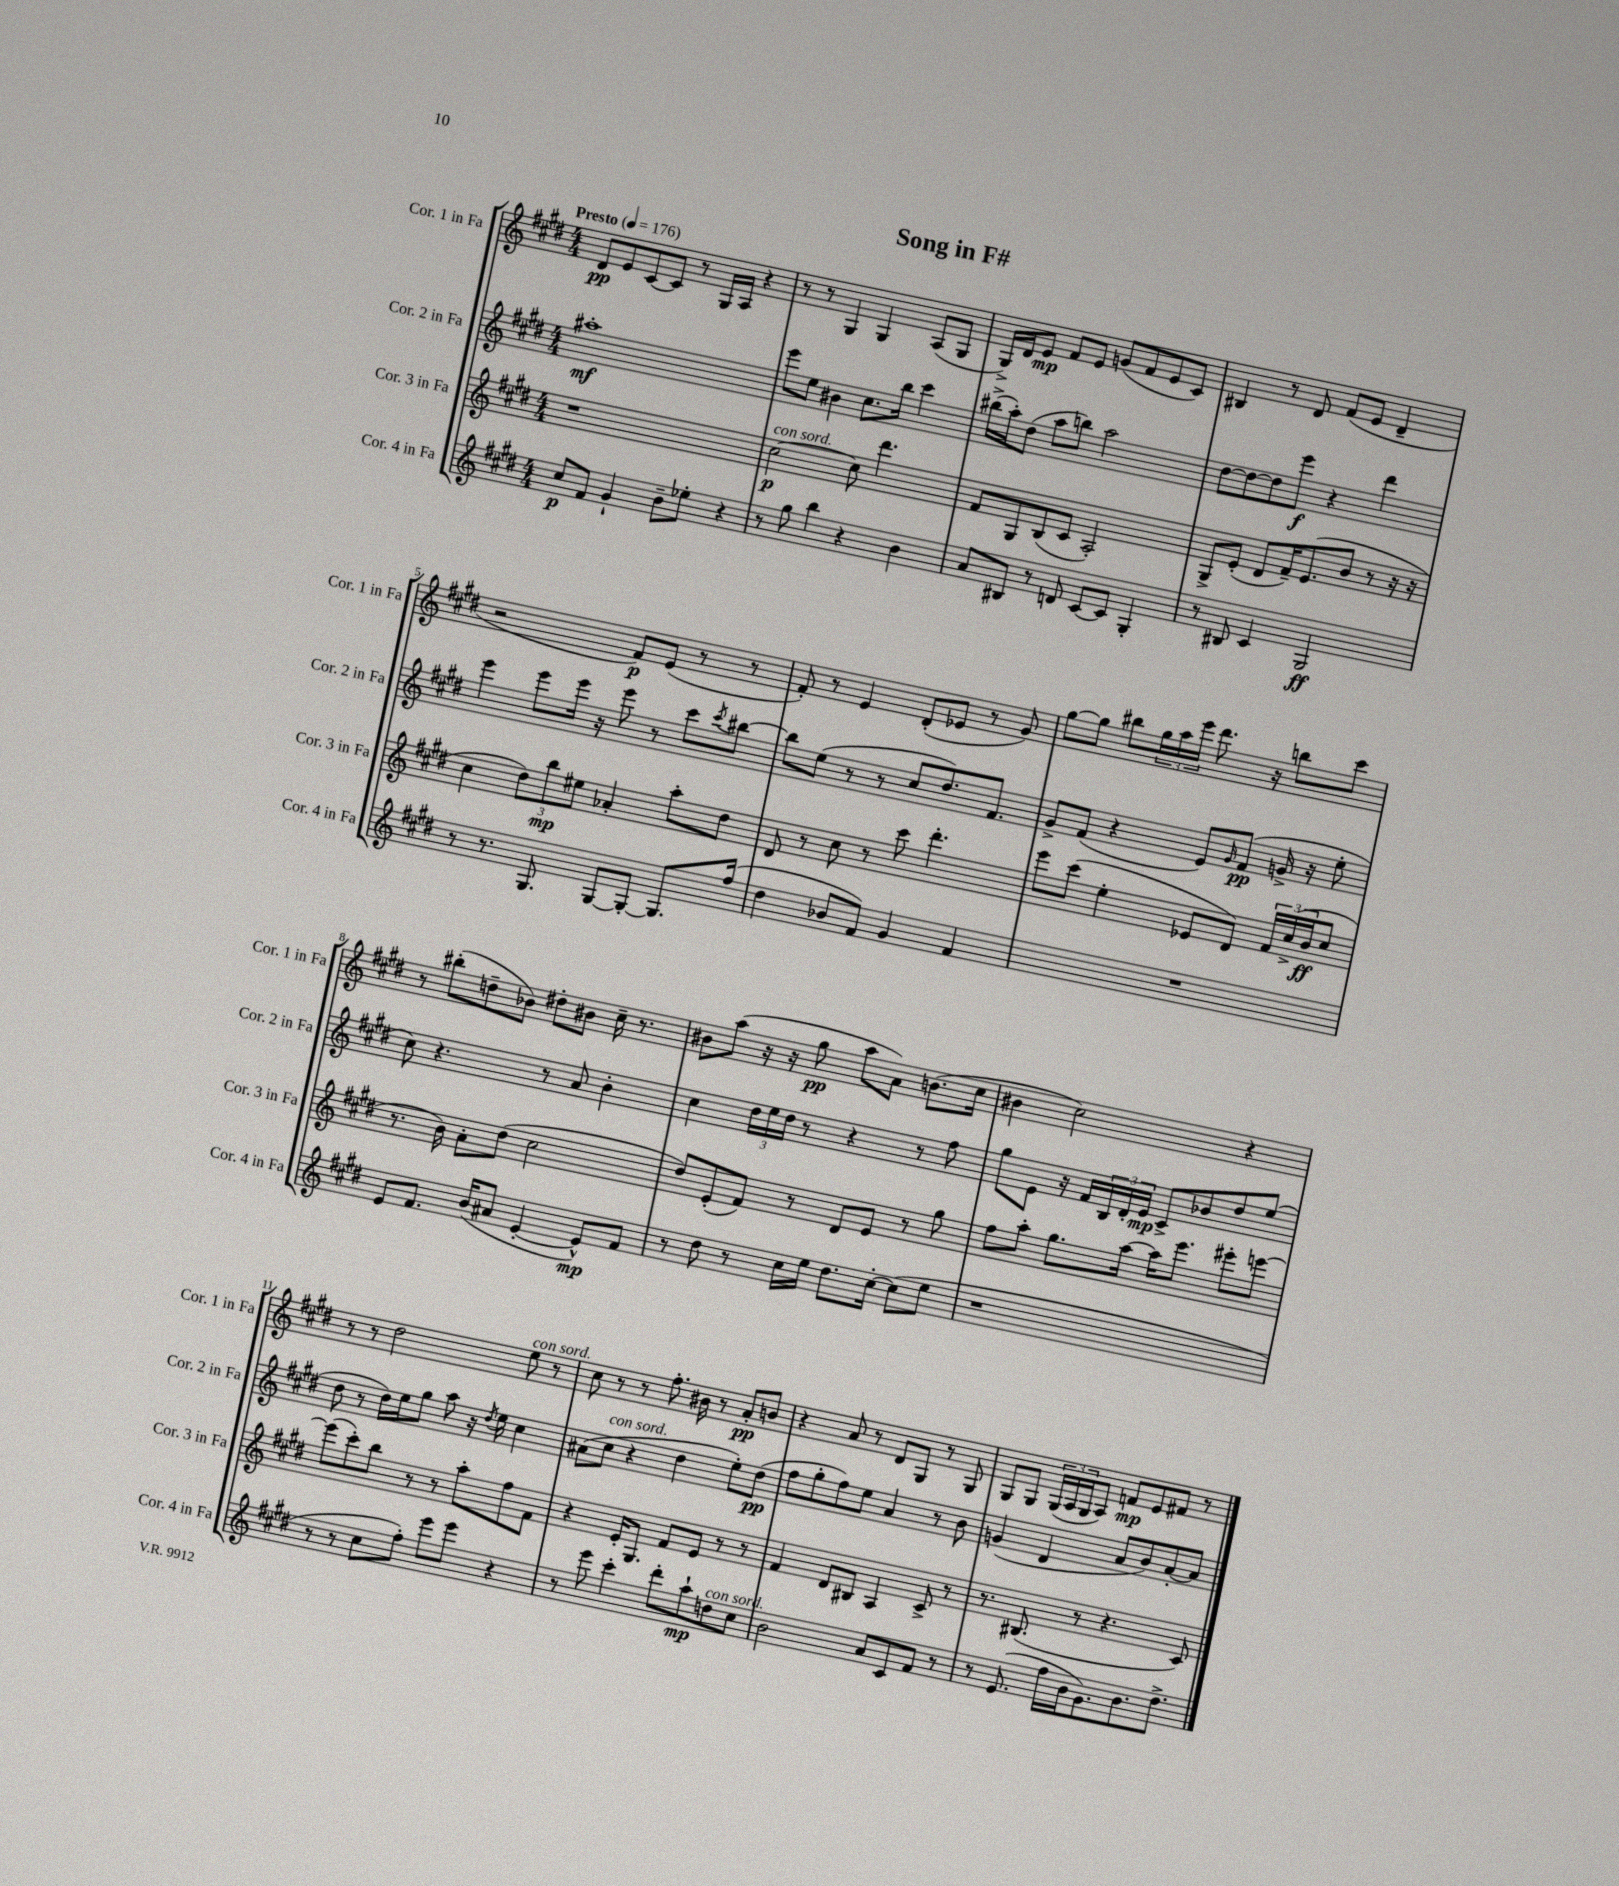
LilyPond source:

\header { title = "Song in F#" }
<<
\new StaffGroup <<
\new Staff = "s0" \with { instrumentName = "Cor. 1 in Fa" shortInstrumentName = "Cor. 1 in Fa" } {
    \clef treble \key e \major \numericTimeSignature \time 4/4 \tempo "Presto" 4 = 176
    dis'8\pp e'8 cis'8~ cis'8 r8 gis16 a16 r4 |
    r8 r8 gis4 gis4 a8( gis8 |
    gis16->) dis'16 e'8\mp fis'8 e'8 g'8( fis'8 e'8 cis'8) |
    bis4 r8 dis'8 fis'8( e'8 dis'4-- |
    r2 fis'8\p) e'8( r8 r8 |
    fis'8-.) r8 e'4 dis'8-.( ees'8 r8 gis'8) |
    gis''8~ gis''8 bis''8 \tuplet 3/2 { gis''16 a''16 e'''16 } dis'''8. r16 b''8 cis'''8 |
    r8 bis''8-.( d''8-- bes'8) dis''8-. bis'8 cis''16-- r8. |
    bis'8 a''8( r16 r16 gis''8\pp a''8 a'8) b'8.( cis''16 |
    bis'4 cis''2) r4 |
    r8 r8 dis''2 e''8^\markup { \italic "con sord." } r8 |
    cis''8 r8 r8 fis''8.-. bis'16 r8 a'8-.\pp b'8 |
    r4 a'8 r8 dis'8 gis8 r8 gis8 |
    gis8 gis8 \tuplet 3/2 { gis16( a16 gis16 } a8) f'8\mp e'8 fis'8 r8 \bar "|." |
}
\new Staff = "s1" \with { instrumentName = "Cor. 2 in Fa" shortInstrumentName = "Cor. 2 in Fa" } {
    \clef treble \key e \major \numericTimeSignature \time 4/4
    ais''1-.\mf |
    e'''8 e''8 bis'4 cis''8. b''16 cis'''4 |
    bis''16->( a''16-.) dis''8( a''8 b''8) a''2 |
    dis''8~ dis''8~ dis''8 e'''8\f r4 dis'''4 |
    e'''4 e'''8 e'''16 r16 e'''8 r8 cis'''8 \acciaccatura { cis'''8 } bis''8~ |
    bis''8 e''8( r8 r8 cis''8 dis''8.) fis'8. |
    gis'8-> fis'8( r4 e'8) \grace { gis'16 } fis'8\pp( g'16-> r16 e''8-. |
    cis''8) r4. r8 a'8 b'4-. |
    cis''4 \tuplet 3/2 { dis''16 e''16 dis''16 } r8 r4 r8 fis''8 |
    gis''8 e'8 r16 fis'16 \tuplet 3/2 { b16 dis'16-. e'16\mp } cis'8-> bes'8 dis''8 e''8( |
    dis''8 r8 dis''16) e''16 gis''8 a''8 r16 \acciaccatura { dis''8 } e''16 cis''4 |
    ais'8( cis''8^\markup { \italic "con sord." } r4 dis''4 e''8-.) dis''8\pp( |
    fis''8 gis''8-. fis''8) e''8 a'4 r8 b'8 |
    g'4( dis'4 a'8 b'8) a'8~-. a'8 \bar "|." |
}
\new Staff = "s2" \with { instrumentName = "Cor. 3 in Fa" shortInstrumentName = "Cor. 3 in Fa" } {
    \clef treble \key e \major \numericTimeSignature \time 4/4
    r1 |
    cis''2~\p^\markup { \italic "con sord." } cis''8 dis'''4. |
    fis'8 gis8 b8( cis'8 a2-.) |
    gis8-> e'8-.( dis'8 fis'16--) e'8.( b'8 r8 r16 r16 |
    cis''4 \tuplet 3/2 { dis''8) b''8\mp eis''8 } aes'4-. a''8-. dis''8 |
    dis'8 r8 cis''8 r8 cis'''8 dis'''4.-. |
    e'''8 cis'''8( e''4-. ees'8 dis'8) \tuplet 3/2 { fis'16 cis''16->( b'16\ff } cis''8 |
    r8. b'16) a'8-. dis''8( cis''2 |
    dis''8) e'8-.( fis'8) r8 dis'8 e'8 r8 gis''8 |
    fis''8 a''8-. gis''8. a''16~ a''16 e'''8. eis'''8-. e'''8~ |
    e'''8( cis'''8-.) b''8 r8 r8 a''8-. fis''8 fis'8 |
    r4 e'16-. gis8. fis'8 e'8 r8 r8 |
    fis'4 dis'8 bis8 a4 cis'8-> r8 |
    r8. bis8.( r8 r4. cis'8) \bar "|." |
}
\new Staff = "s3" \with { instrumentName = "Cor. 4 in Fa" shortInstrumentName = "Cor. 4 in Fa" } {
    \clef treble \key e \major \numericTimeSignature \time 4/4
    cis''8\p fis'8 gis'4-! b'8-- ees''8-. r4 |
    r8 gis''8 b''4 r4 b'4 |
    a'8 bis8 r8 d'8 cis'8~ cis'8 gis4-. |
    r8 bis8 cis'4 gis2\ff |
    r8 r8. gis8. gis8~ gis8~-. gis8. fis''16( |
    dis''4 bes'8 fis'8) gis'4 fis'4 |
    R1 |
    e'8 fis'8. b'16( ais'8 e'4~-. e'8-^\mp) fis'8 |
    r8 dis''8 r8 cis''16 e''16 dis''8. cis''16~-. cis''8( e''8 |
    r1 |
    r8 r8 cis''8 fis''8-.) e'''8 e'''8 r4 |
    r8 e'''8 cis'''4-. dis'''8-. a''8-!\mp d''8^\markup { \italic "con sord." } cis''8 |
    b'2 a'8 cis'8 fis'8 r8 |
    r8 e'8.( fis''16 b'16 gis'8.) b'8. dis''8.-> \bar "|." |
}
>>
>>
